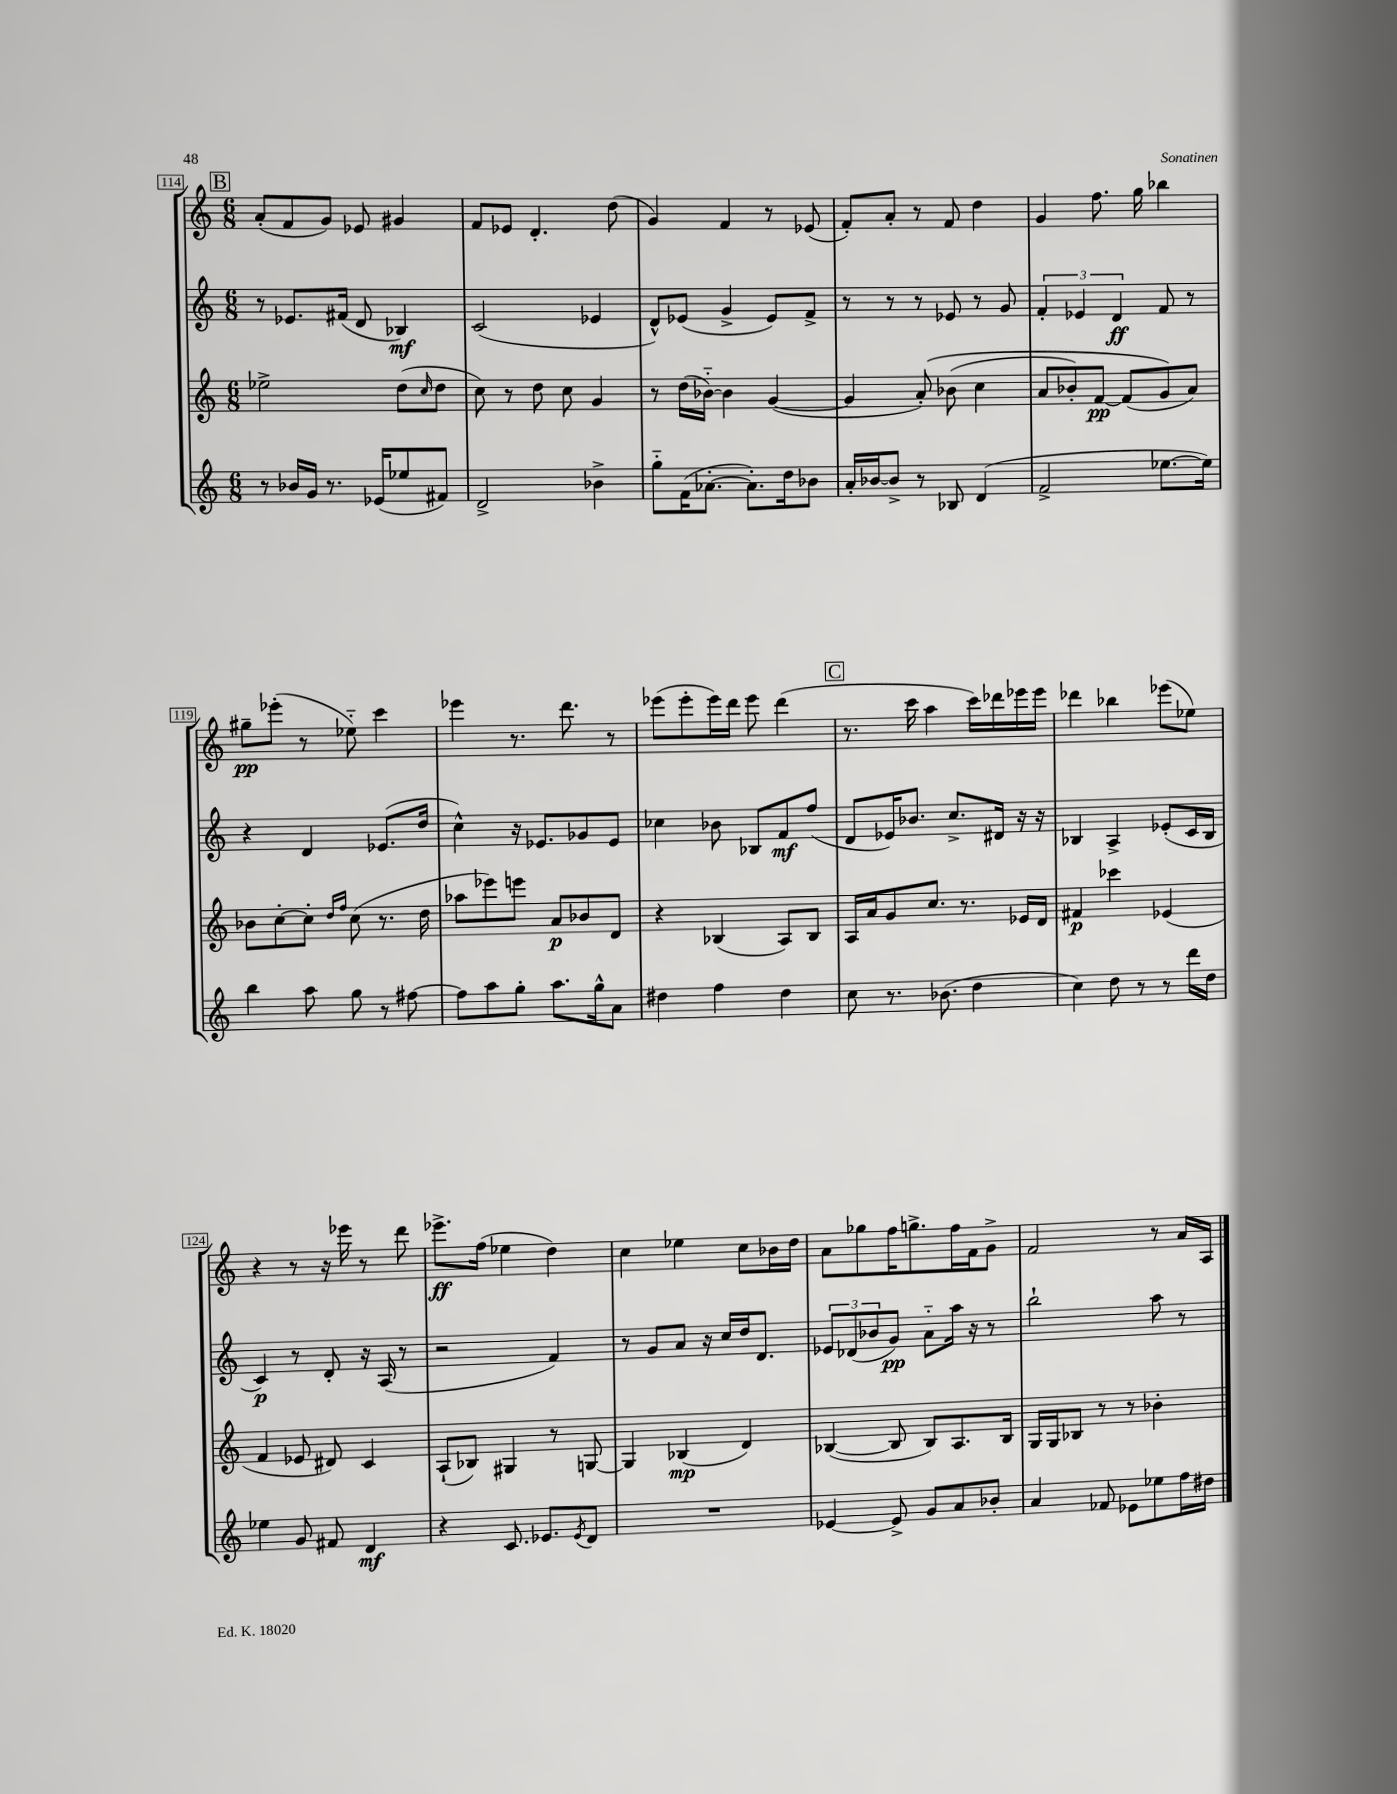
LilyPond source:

<<
\new StaffGroup <<
\new Staff = "s0" {
    \clef treble \key c \major \numericTimeSignature \time 6/8
    \mark \markup { \box "B" } a'8-.( f'8 g'8) ees'8 gis'4 |
    f'8 ees'8 d'4.-. d''8( |
    g'4) f'4 r8 ees'8( |
    f'8-.) a'8-. r8 f'8 d''4 |
    g'4 f''8. g''16 bes''4 |
    gis''8--\pp ees'''8-.( r8 ees''8-_) c'''4 |
    ees'''4 r8. d'''8. r8 |
    ees'''8( ees'''8-. ees'''16) d'''16 ees'''8 d'''4( |
    \mark \markup { \box "C" } r8. c'''16 a''4 c'''16) des'''16 ees'''16 ees'''16 |
    des'''4 bes''4 ees'''8( ees''8) |
    r4 r8 r16 ees'''16 r8 d'''8 |
    ees'''8.->\ff f''16( ees''4 d''4) |
    c''4 ees''4 c''8 bes'16 d''16 |
    a'8 ges''8 f''16 g''8.-> f''16 f'16 g'8-> |
    f'2 r8 a'16 a16 \bar "|." |
}
\new Staff = "s1" {
    \clef treble \key c \major \numericTimeSignature \time 6/8
    \mark \markup { \box "B" } r8 ees'8. fis'16( d'8 bes4\mf) |
    c'2( ees'4 |
    d'8-^) ees'8( g'4-> ees'8) f'8-> |
    r8 r8 r8 ees'8 r8 g'8 |
    \tuplet 3/2 { f'4-. ees'4 d'4\ff } f'8 r8 |
    r4 d'4 ees'8.( d''16 |
    c''4-^) r16 ees'8. ges'8 ees'8 |
    ces''4 bes'8 bes8 f'8\mf f''8( |
    \mark \markup { \box "C" } d'8 ees'16) bes'8. c''8.-> dis'16 r16 r16 |
    bes4 a4-> ees'8-.( c'16 bes16 |
    c'4\p) r8 d'8-. r16 a16( r8 |
    r2 f'4) |
    r8 g'8 a'8 r16 c''16 d''16 d'8. |
    \tuplet 3/2 { ees'8 des'8( bes'8 } g'8\pp) a'8-_ a''16 r16 r8 |
    b''2-! a''8 r8 \bar "|." |
}
\new Staff = "s2" {
    \clef treble \key c \major \numericTimeSignature \time 6/8
    \mark \markup { \box "B" } ees''2-> d''8( \grace { c''16 } d''8 |
    c''8) r8 d''8 c''8 g'4 |
    r8 d''16( bes'16~-_) bes'4 g'4~( |
    g'4 a'8-.)\( bes'8( c''4 |
    a'8 bes'8-.) f'8~\pp f'8( g'8\) a'8) |
    bes'8 c''8~-. c''8-. \grace { d''16 f''16 } c''8( r8. d''16 |
    aes''8 ees'''8) e'''8 a'8\p bes'8 d'8 |
    r4 bes4( a8) bes8 |
    \mark \markup { \box "C" } a16 a'16 g'8 c''8. r8. ees'16 d'16 |
    fis'4\p ces'''4 ees'4( |
    f'4 ees'8 dis'8) c'4 |
    a8-!( bes8) gis4 r8 g8~ |
    g4 bes4\mp( d'4) |
    bes4~( bes8 bes8) a8. bes16 |
    g16 g16 bes8 r8 r8 bes'4-. \bar "|." |
}
\new Staff = "s3" {
    \clef treble \key c \major \numericTimeSignature \time 6/8
    \mark \markup { \box "B" } r8 bes'16 g'16 r8. ees'16( ees''8 fis'8) |
    d'2-> bes'4-> |
    g''8-_ f'16( aes'8.~-. aes'8.-.) d''16 bes'8 |
    a'16-. bes'16~ bes'8-> r8 bes8 d'4( |
    f'2-> ees''8.~ ees''16) |
    b''4 a''8 g''8 r8 fis''8~ |
    fis''8 a''8 g''8-. a''8. g''16-^ a'8 |
    dis''4 f''4 dis''4 |
    \mark \markup { \box "C" } c''8 r8. bes'8.( d''4 |
    c''4) d''8 r8 r8 d'''16 d''16 |
    ees''4 g'8 fis'8 d'4\mf |
    r4 c'8. ees'8. \acciaccatura { ees'8 } d'8 |
    R2. |
    ees'4~ ees'8-> g'8 a'8 bes'8-. |
    a'4 fes'8 ees'8 ees''8 f''16 dis''16 \bar "|." |
}
>>
>>
\layout { \context { \Score currentBarNumber = #114 \override BarNumber.stencil = #(make-stencil-boxer 0.1 0.3 ly:text-interface::print) } }
